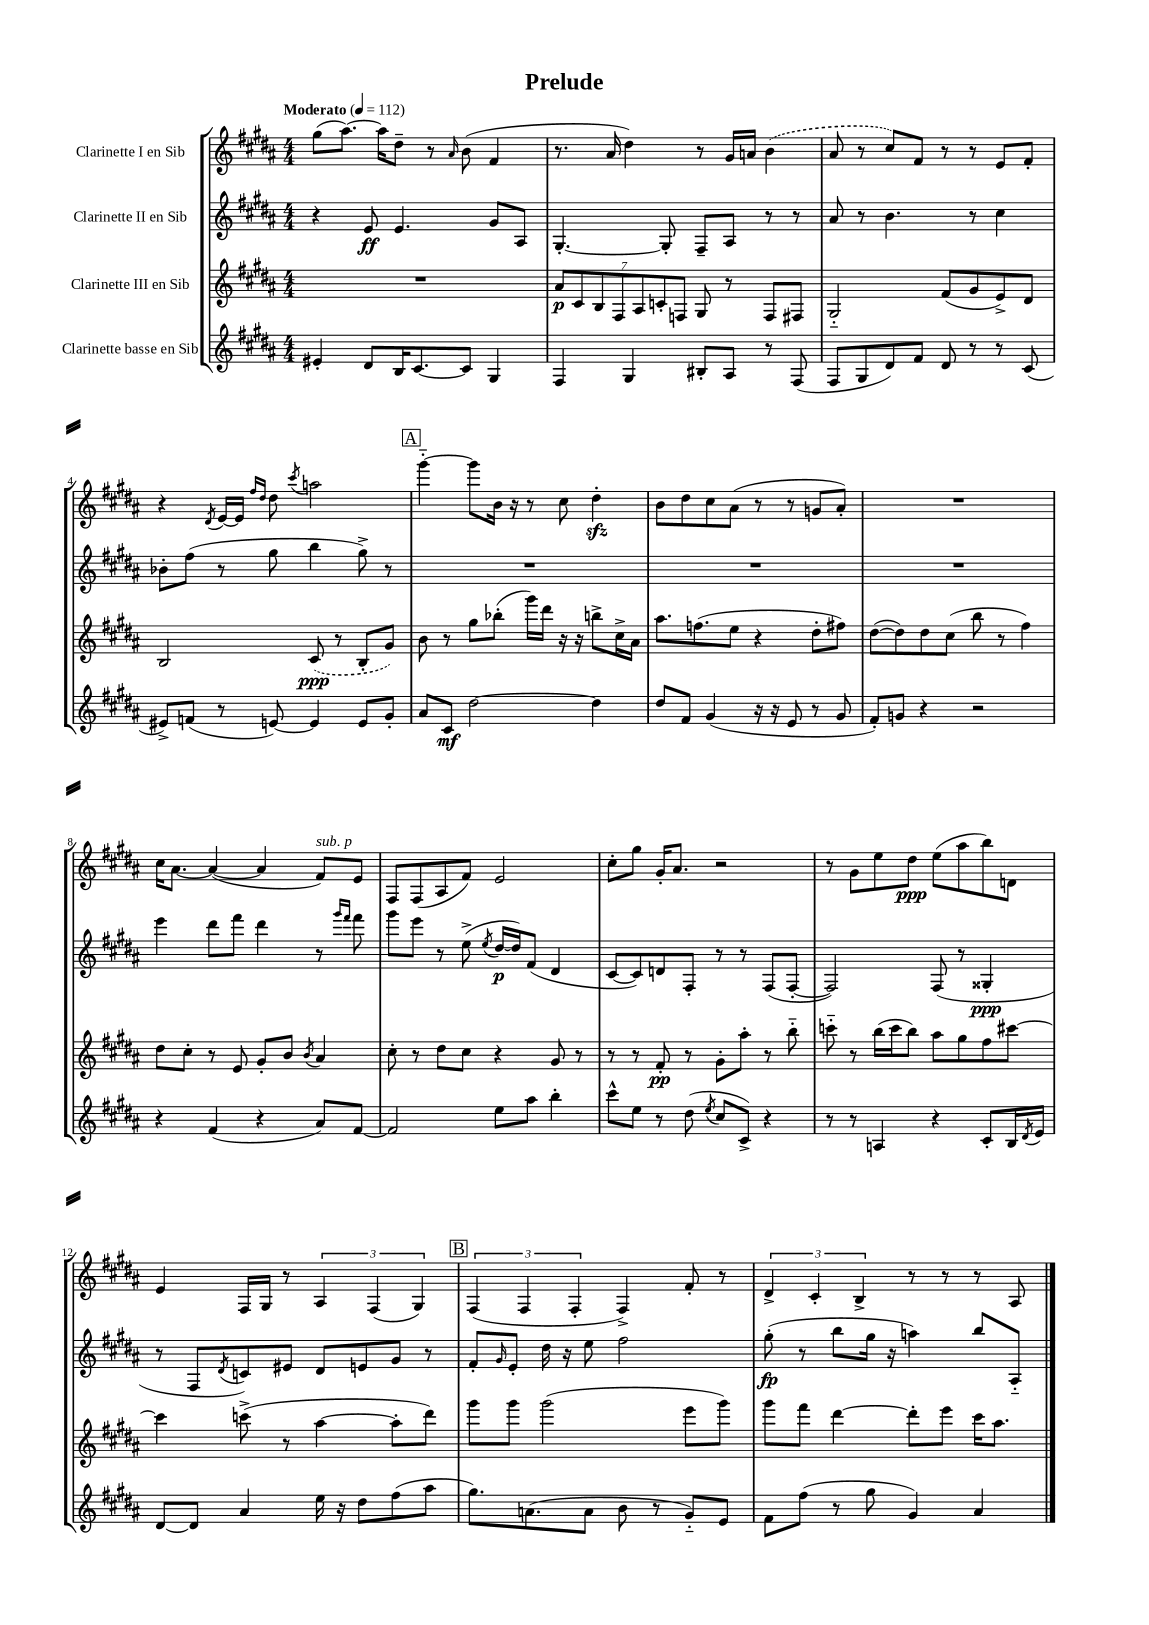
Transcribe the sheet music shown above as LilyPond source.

\header { title = "Prelude" }
<<
\new StaffGroup <<
\new Staff = "s0" \with { instrumentName = "Clarinette I en Sib" } {
    \clef treble \key b \major \numericTimeSignature \time 4/4 \tempo "Moderato" 4 = 112
    gis''8( ais''8.~) ais''16 dis''8-- r8 \grace { ais'16 } b'8( fis'4 |
    r8. ais'16 dis''4) r8 gis'16 a'16 \once \slurDashed b'4( |
    ais'8 r8 cis''8) fis'8 r8 r8 e'8 fis'8-. |
    r4 \acciaccatura { dis'8 } e'16~ e'16 \grace { fis''16 dis''16 } dis''8 \acciaccatura { cis'''8 } a''2 |
    \mark \markup { \box "A" } gis'''4~-_ gis'''8 b'16 r16 r8 cis''8 dis''4-.\sfz |
    b'8 dis''8 cis''8 ais'8( r8 r8 g'8 ais'8-.) |
    R1 |
    cis''16 ais'8.~ ais'4~( ais'4 fis'8^\markup { \italic "sub. p" }) e'8 |
    fis8 fis8( ais8 fis'8) e'2 |
    cis''8-. gis''8 gis'16-. ais'8. r2 |
    r8 gis'8 e''8 dis''8\ppp e''8( ais''8 b''8) d'8 |
    e'4 fis16 gis16 r8 \tuplet 3/2 { ais4 fis4( gis4) } |
    \mark \markup { \box "B" } \tuplet 3/2 { fis4( fis4 fis4-. } fis4->) fis'8-. r8 |
    \tuplet 3/2 { dis'4-> cis'4-. b4-> } r8 r8 r8 ais8 \bar "|." |
}
\new Staff = "s1" \with { instrumentName = "Clarinette II en Sib" } {
    \clef treble \key b \major \numericTimeSignature \time 4/4
    r4 e'8\ff e'4. gis'8 ais8 |
    gis4.~-. gis8-. fis8-- ais8 r8 r8 |
    ais'8 r8 b'4. r8 cis''4 |
    bes'8-. fis''8( r8 gis''8 b''4 gis''8->) r8 |
    \mark \markup { \box "A" } R1 |
    R1 |
    R1 |
    e'''4 dis'''8 fis'''8 dis'''4 r8 \grace { gis'''16 fis'''16 } fis'''8 |
    gis'''8 e'''8 r8 e''8->( \acciaccatura { e''8 } dis''16~\p dis''16) fis'8( dis'4 |
    cis'8~ cis'8) d'8 fis8-. r8 r8 fis8( fis8~-. |
    fis2) fis8( r8 gisis4-.\ppp |
    r8 fis8 \acciaccatura { dis'8 } c'8) eis'8 dis'8 e'8 gis'8 r8 |
    \mark \markup { \box "B" } fis'8-. \grace { gis'16 } e'8-. dis''16 r16 e''8 fis''2 |
    gis''8-.\fp( r8 b''8 gis''16 r16 a''4) b''8 ais8-_ \bar "|." |
}
\new Staff = "s2" \with { instrumentName = "Clarinette III en Sib" } {
    \clef treble \key b \major \numericTimeSignature \time 4/4
    R1 |
    \tuplet 7/4 { ais'8\p cis'8 b8 fis8 ais8 c'8-. f8 } gis8 r8 f8 fis8 |
    gis2-_ fis'8( gis'8 e'8->) dis'8 |
    b2 \once \slurDashed cis'8\ppp( r8 b8-. gis'8) |
    \mark \markup { \box "A" } b'8 r8 gis''8 bes''8-.( gis'''16) dis'''16 r16 r16 b''8-> cis''16-> ais'16 |
    ais''8. f''8.( e''8 r4 dis''8-. fis''8) |
    dis''8~( dis''8) dis''8 cis''8( b''8 r8 fis''4) |
    dis''8 cis''8-. r8 e'8 gis'8-. b'8 \acciaccatura { b'8 } ais'4 |
    cis''8-. r8 dis''8 cis''8 r4 gis'8 r8 |
    r8 r8 fis'8-.\pp r8 gis'8-. ais''8-. r8 b''8-_ |
    c'''8-_ r8 b''16( c'''16 b''8) ais''8 gis''8 fis''8 cis'''8~ |
    cis'''4 c'''8->( r8 ais''4~ ais''8-. dis'''8) |
    \mark \markup { \box "B" } gis'''8 gis'''8 gis'''2( e'''8 gis'''8) |
    gis'''8 fis'''8 dis'''4~ dis'''8-. e'''8 cis'''16 ais''8. \bar "|." |
}
\new Staff = "s3" \with { instrumentName = "Clarinette basse en Sib" } {
    \clef treble \key b \major \numericTimeSignature \time 4/4
    eis'4-. dis'8 b16 cis'8.~ cis'8 gis4 |
    fis4 gis4 bis8-. ais8 r8 fis8( |
    fis8 gis8 dis'8) fis'8 dis'8 r8 r8 cis'8( |
    eis'8->) f'8( r8 e'8~) e'4 e'8 gis'8-. |
    \mark \markup { \box "A" } ais'8 cis'8\mf dis''2~ dis''4 |
    dis''8 fis'8 gis'4( r16 r16 e'8 r8 gis'8 |
    fis'8-.) g'8 r4 r2 |
    r4 fis'4( r4 ais'8) fis'8~ |
    fis'2 e''8 ais''8 b''4-. |
    cis'''8-^ e''8 r8 dis''8( \acciaccatura { e''8 } cis''8 cis'8->) r4 |
    r8 r8 a4 r4 cis'8-. b16 \acciaccatura { dis'8 } e'16 |
    dis'8~ dis'8 ais'4 e''16 r16 dis''8 fis''8( ais''8 |
    \mark \markup { \box "B" } gis''8.) a'8.( a'8 b'8 r8 gis'8-_) e'8 |
    fis'8 fis''8( r8 gis''8 gis'4) ais'4 \bar "|." |
}
>>
>>
